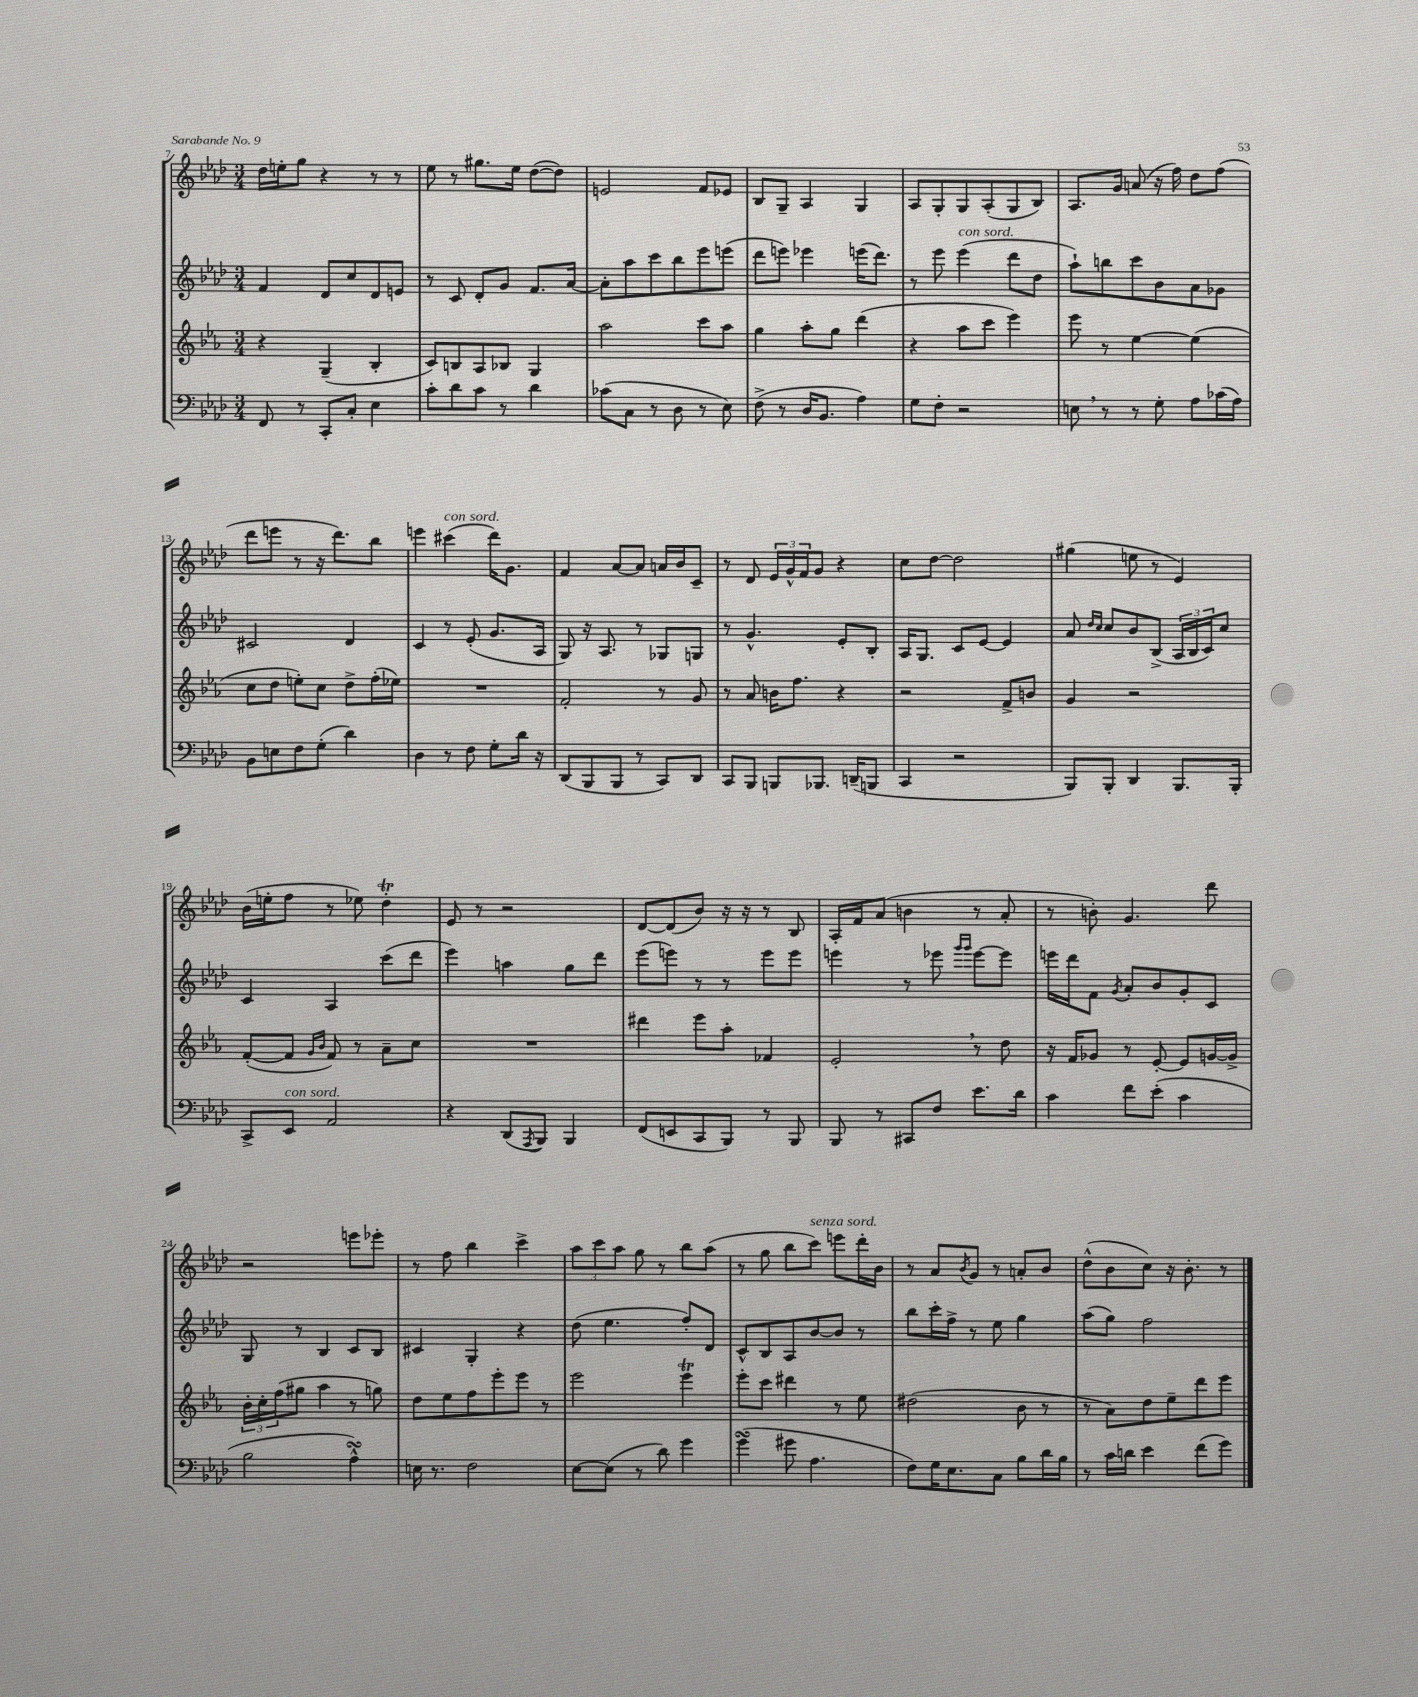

**kern	**kern	**kern	**kern
*staff4	*staff3	*staff2	*staff1
*clefF4	*clefG2	*clefG2	*clefG2
*k[b-e-a-d-]	*k[b-e-a-]	*k[b-e-a-d-]	*k[b-e-a-d-]
*M3/4	*M3/4	*M3/4	*M3/4
8FF/	4r	4f/	16dd-\LL
.	.	.	16ee'\J
8r	.	.	8gg\J
8CC'/L	(4G~/	8d-/L	4r
8C'/J	.	8cc/	.
4E-\	4B-'/	8d-/	8r
.	.	8e/J	8r
=	=	=	=
8c'\L	8c/L)	8r	8ee-\
8d-\	8B/	8c/	8r
8c\J	8A-/	8d-'/L	8.gg#\L
8r	8B-/J	8g/J	.
.	.	.	16ee-\Jk
4d-\	4G/	8.f/L	([8dd-\L
.	.	.	8dd-\]J)
.	.	[16a-/Jk	.
=	=	=	=
(8c-\L	2aa-\	8a-'\]L	2e/
8C\J	.	8aa-\	.
8r	.	8ccc\	.
8D-\	.	8bb-\	.
8r	8ccc\L	8eee-\	8f/L
8E-\)	8aa-\J	(8eee\J	8e-/J
=	=	=	=
(8F^\	4gg\	8ddd-\L	8B-/L
8r	.	8eee\J)	8G~/J
16D-/LK	8aa-'\L	4eee-\	4A-/
8.BB-/J	.	.	.
.	8gg\J	.	.
4A-\)	(4ddd\	(16eee\LK	4G/
.	.	8.ddd-\J)	.
=	=	=	=
8G\L	4r	8r	8A-/L
8F'\J	.	8eee-\	8G'/
2r	8aa-\L	(4eee-\	8G/
.	8ccc\J	.	(8A-'/
.	4eee-\)	8ddd-\L	8G/
.	.	8dd-\J	8B-/J)
=	=	=	=
8E\	8eee-\	8aa-`\L)	8.A-/L
8r	8r	8bb\	.
.	.	.	16g/Jk
8r	[4ee-\	8ccc\	(8a/
8G'\	.	8b-\	16r
.	.	.	16ff\)
8A-\L	(4ee-\]	8a-\	8dd-\L
(16c-\L	.	8g-\J	(8ff\J
16A-\JJ)	.	.	.
=	=	=	=
8BB-\L	8cc\L	2c#/	8ddd-\L
8E\	8dd\J	.	8eee\J
8F\	8ee'\L)	.	8r
(8G'\J	8cc\J	.	16r
.	.	.	8.ddd-\L)
4d-\)	8dd^\L	4d-/	.
.	(16ff'\L	.	8bb-\J
.	16ee-\JJ)	.	.
=	=	=	=
4D-\	2.r	4c/	4eee\
8r	.	8r	(4ccc#\
8F\	.	(8e-'/	.
8G'\L	.	8.g/L	16ddd-\LK)
.	.	.	8.g\J
16d-\Jk	.	.	.
16r	.	16A-/Jk	.
=	=	=	=
(8DD-/L	2f'/	8G/)	4f/
8BBB-/	.	16r	.
.	.	8.A-/	.
8BBB-/J	.	.	[8a-/L
8r	.	8r	8a-/]J
8CC/L)	8r	8G-/L	16a/LL
.	.	.	16b-/J
8DD-/J	8g/	8G/J	8c~/J
=	=	=	=
8CC/L	8r	8r	8r
8BBB-/J	8a-/	4.g^^/	8d-/
8BBB/L	16b\LK	.	24e-/LL
.	.	.	24g^^/
.	8.ff\J	.	.
.	.	.	24f/J
8.BBB-/J	.	.	8g/J
.	4r	8e-'/L	4r
(16DD~/LK	.	.	.
8BBB/J	.	8B-'/J	.
=	=	=	=
4CC/	2r	16A-/LK	8cc\L
.	.	8.G/J	.
.	.	.	[8dd-\J
2r	.	8c/L	2dd-\]
.	.	[8e-/J	.
.	8f^/L	4e-/]	.
.	8b/J	.	.
=	=	=	=
8BBB-/L)	4g/	8a-/	(4gg#\
.	.	16qqdd-/LL	.
.	.	16qqcc/JJ	.
8BBB-'/J	.	8cc/L	.
4DD-/	2r	8b-/	8ee\
.	.	(8B-^/J	8r
8.BBB-/L	.	24A-/LL	4e-/)
.	.	24B-/	.
.	.	24c/J)	.
.	.	8cc/J	.
16BBB-'/Jk	.	.	.
=	=	=	=
8CC^/L	([8f'/L	4c/	(16b-\LL
.	.	.	16ee'\J
8EE-/J	8f/]J	.	8ff\J
.	16qqg/LL	.	.
.	16qqb-/JJ	.	.
2AA-/	8f/)	4A-/	8r
.	8r	.	8ee-\)
.	8a-~\L	(8ccc\L	4dd-'\
.	8cc\J	8ddd-\J	.
=	=	=	=
4r	2.r	4eee-\)	8e-/
.	.	.	8r
(8DD-/L	.	4aa\	2r
8qAAA-/	.	.	.
8BBB-/J)	.	.	.
4BBB-/	.	8gg\L	.
.	.	8ddd-\J	.
=	=	=	=
(8FF/L	4ddd#\	(8eee-\L	[8d-/L
8EE/	.	8eee\J)	(8d-/]
8CC/	8eee-\L	8r	8b-/J)
8BBB-/J)	8aa-'\J	8r	16r
.	.	.	16r
8r	4f-/	8eee\L	8r
8BBB-/	.	8eee\J	8B-/
=	=	=	=
8BBB-/	2e-'/	4eee\	16A-'/LL
.	.	.	16f/J
8r	.	.	(8a-/J
8CC#/L	.	8r	4b\
8F/J	.	8eee-\	.
.	.	16qqggg/LL	.
.	.	16qqggg/JJ	.
8.e-\L	8r	[8eee-\L	8r
.	8dd\	8eee-\]J	8a-'/
16d-\Jk	.	.	.
=	=	=	=
4c\	16r	16eee\LL	8r
.	16f/LK	16ddd-\J	.
.	8g-/J	8f\J	8b'\)
.	.	8qg/	.
8f\L	8r	8a-'/L	4.g/
(8e-'\J	[8e-'/	8b-/	.
4c\	8e-/]L	8g'/	.
.	[16g/L	8c/J	8ddd-\
.	16g^/]JJ	.	.
=	=	=	=
2B-\	24b-'\LL	8G/	2r
.	24cc'\	.	.
.	(24ff\J	.	.
.	8gg#\J	8r	.
.	4aa-\	4B-/	.
4A-^^\)	8r	8c/L	8eee\L
.	8gg\)	8B-/J	8eee-'\J
=	=	=	=
16E\	8dd\L	4c#/	8r
8.r	.	.	.
.	8ee-\	.	8ff\
2F\	8ff\	4G'/	4bb-\
.	8eee-'\	.	.
.	8eee-\J	4r	4ccc^\
.	8r	.	.
=	=	=	=
[8E-\L	2eee-\	(8dd-\	12aa-\L
.	.	.	12ccc\
(8E-\]J	.	4.ee-\	.
.	.	.	12aa-\J
8r	.	.	8gg\
8d-\)	.	.	8r
4g\	4eee-\	8ff'/L)	8bb-\L
.	.	8d-/J	(8aa-\J
=	=	=	=
(4g\	8eee-'\L	8c^^/L	8r
.	8ccc\J	8B-/	8gg\
8g#\	4ddd#\	8A-/	8bb-\L
4.A-\	.	[8b-/	8ccc\J)
.	8r	8b-/]J	8eee\L
.	8ee-\	8r	16ddd-'\L
.	.	.	16b-\JJ
=	=	=	=
8F\L)	(2dd#\	8bb-\L	8r
16G\K	.	16ccc'\L	8a-/L
8.E-\	.	16ff^\JJ	.
.	.	.	8qb-/
.	.	8r	8g/J
8C\J	.	8ee-\	8r
8B-\L	8b-\	4gg\	8a'/L
16d-\L	8r	.	8b-/J
16B-\JJ	.	.	.
=	=	=	=
8r	8r	(8aa-\L	(8dd-^^\L
16c\LL	8a-\L)	8gg\J)	8b-\
16d\JJ	.	.	.
4e-\	8dd\	2ff\	8cc\J)
.	8ee-~\	.	16r
.	.	.	8.b-'\
(8f\L	8ddd\	.	.
8g\J)	8eee-\J	.	8r
==	==	==	==
*-	*-	*-	*-
